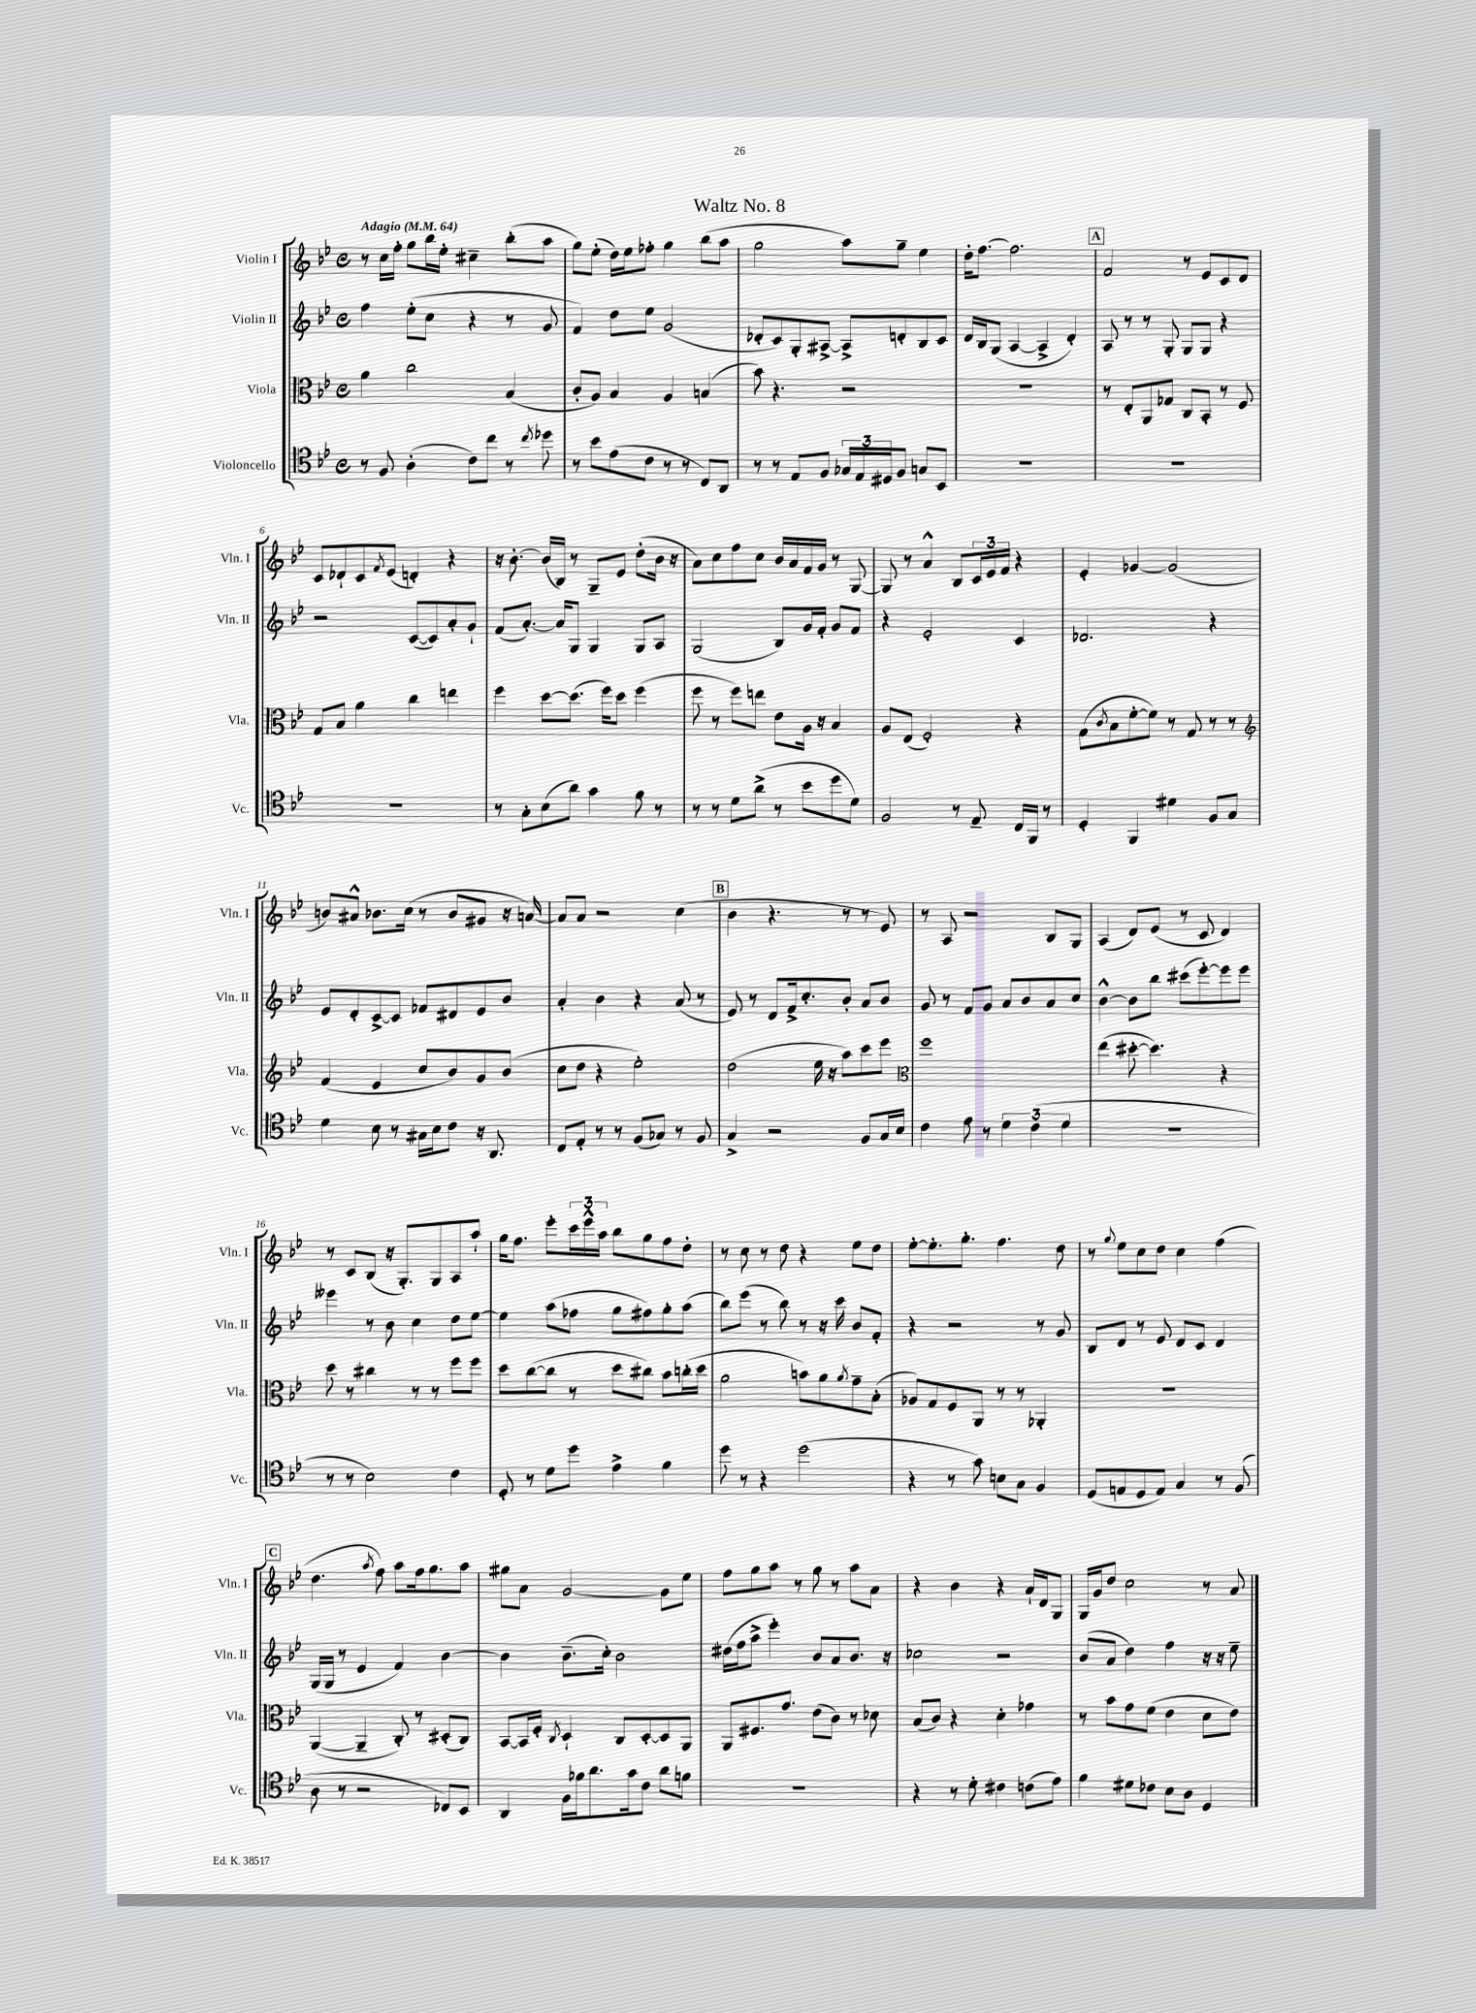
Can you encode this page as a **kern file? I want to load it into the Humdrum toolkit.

**kern	**kern	**kern	**kern
*part4	*part3	*part2	*part1
*staff4	*staff3	*staff2	*staff1
*I"Violoncello	*I"Viola	*I"Violin II	*I"Violin I
*I'Vc.	*I'Vla.	*I'Vln. II	*I'Vln. I
*clefC4	*clefC3	*clefG2	*clefG2
*k[b-e-]	*k[b-e-]	*k[b-e-]	*k[b-e-]
*M4/4	*M4/4	*M4/4	*M4/4
*met(c)	*met(c)	*met(c)	*met(c)
*MM64	*MM64	*MM64	*MM64
=1	=1	=1	=1
!	!	!	!LO:TX:a:B:t=Adagio
8r	4a\	4ff\	8r
8F/	.	.	16cc\LL
.	.	.	16ff'\JJ
(4A'\	2cc\	(8ee-'\L	8gg\L
.	.	8cc\J	16bb-\L
.	.	.	16ee-'\JJ
8c\L)	.	4r	4cc#X~\
8cc\J	.	.	.
8r	(4B-/	8r	(8bb-'\L
8qcc/	.	.	.
8dd-X\	.	8g/	8aa\J
=2	=2	=2	=2
8r	8c'/L	4f/)	8gg\L)
8b-\L	8A/J)	.	(8ee-'\J
(8e-\	4B-/	8dd\L	16dd\LL)
.	.	.	16ee-\J
8c\J	.	8ee-\J	8ff-X'\J
8r	4A/	(2g/	4gg\
8r	.	.	.
8C/L)	(4Bn/	.	(8bb-\L
8AA/J	.	.	8aa\J
=3	=3	=3	=3
8r	8b-\)	8d-X'/L	2gg\
8r	4.r	8c/)	.
8E-/L	.	8G'/	.
8F/J	.	[8A#X^/J	.
24G-X/LL	2r	8A#^/L]	8aa\L)
24E-/	.	.	.
24D#X/J	.	.	.
8F/J	.	8dn'/	8gg~\J
8Gn/L	.	8B-/	4ee-\
8BB-/J	.	8c/J	.
=4	=4	=4	=4
1r	1r	16d/LL	16dd'\KL
.	.	16B-/J	[8.ff\J
.	.	(8G/J	.
.	.	[4A/	2.ff\]
.	.	4A^/]	.
.	.	4d'/)	.
!!LO:REH:place=s1:t=A
=5	=5	=5	=5
1r	8r	8A/	2f/
.	8E-'/L	8r	.
.	8AA/	8r	.
.	8G-X/J	8G'/	.
.	8C/L	8G/L	8r
.	8BB-'/J	8G/J	8e-/L
.	8r	4r	8c/
.	8F/	.	8d/J
!!LO:LB:g=z
=6	=6	=6	=6
1r	8G/L	2r	8c/L
.	8B-/J	.	8d-X`/
.	4a\	.	8c/
.	.	.	8qf/
.	.	.	(8e-/J
.	4cc\	([8c/L	4dn'/)
.	.	8c/])	.
.	4een\	8a'/	4r
.	.	8g`/J	.
=7	=7	=7	=7
8r	4ff\	(8f/L	16r
.	.	.	[8.b-'\
8G'\L	.	[8.a'/J)	.
(8B-\	[8dd\L	.	(16b-/LL]
.	.	16a/KL]	16B-/JJ)
8a\J)	(8.dd\J]	8G/J	8r
4g\	.	4G/	8G~/L
.	16ff\KL)	.	.
.	8dd\J	.	8e-/J
8f\	(4ff\	8G/L	(8dd'\L
8r	.	8A/J	16b-\Jk
.	.	.	16r
=8	=8	=8	=8
8r	8ff\	(2G/	8a\L)
8r	8r	.	8cc\
8d\L	8ff\L)	.	8ff\
(8a^\J	8een\J	.	8cc\J
8r	8e-\L	8B-/L)	16b-/LL
.	.	.	16a/
8b-\L	16A\Jk	16g/L	16f/
.	16r	16f'/JJ	16g/JJ
8dd\	4B-/	8g/L	8r
8d\J)	.	8f/J	[8G/
=9	=9	=9	=9
2F/	8A/L	4r	8G/]
.	(8E-/J	.	8r
.	2F'/)	2e-'/	4a^^/
8r	.	.	8B-/L
8E-~/	.	.	24c/L
.	.	.	24e-/
.	.	.	24f/JJ
16C/LL	4r	4c/	4r
16FF/JJ	.	.	.
8r	.	.	.
=10	=10	=10	=10
4D'/	(8G\L	2.d-X/	4e-'/
.	8qc/	.	.
.	8B-\	.	.
4FF/	[8f'\	.	[4g-X/
.	8f\J])	.	.
4d#X\	8r	.	(2g-/]
.	8G/	.	.
8F/L	8r	4r	.
8G/J	8r	.	.
!!LO:LB:g=z
=11	=11	=11	=11
*	*clefG2	*	*
4d\	(4f/	8e-/L	8bn/L)
.	.	8d'/	8a#X^^/J
8B-\	4e-/	[8c^/	8.b-X\L
8r	.	8c/J]	.
.	.	.	(16cc\Jk
16G#X\LL	8cc/L	8f-X/L	8r
16B-\J	.	.	.
8c\J	8b-/)	8d#X/	8b-/L
16r	8g/	8e-/	8g#X/J
8.AA/	.	.	.
.	(8b-/J	8b-/J	16r
.	.	.	[16an/)
=12	=12	=12	=12
8C/L	8cc\L	4a'/	8a/L]
8E-'/J	8dd\J	.	8a/J
8r	4r	4b-\	2r
8r	.	.	.
(8F/L	2ee-'\)	4r	.
8G-X/J)	.	.	.
8r	.	(8a/	(4cc\
8F/	.	8r	.
!!LO:REH:place=s1:t=B
=13	=13	=13	=13
4G^/	(2dd\	8e-/)	4b-\
.	.	8r	.
2r	.	8d/L	4.r
.	.	16f^/k	.
.	.	8.cc'/	.
.	16ee-\	.	.
.	16r	.	.
.	8aa\L)	8b-'/J	8r
8F/L	8ccc\	8a/L	8r
16G/L	8eee-\J	8b-/J	8e-/)
16B-/JJ	.	.	.
=14	=14	=14	=14
*	*clefC3	*	*
4c\	1ff	8g/	8r
.	.	8r	8A/
8e-\	.	8f/L	2r
8r	.	8g/J	.
6d\	.	8a/L	.
.	.	8b-/	.
(6c\	.	.	.
.	.	8a/	8B-/L
6d\	.	.	.
.	.	8cc/J	8G/J
=15	=15	=15	=15
1r	(4ee-\	[4b-^^\	(4A/
.	[8dd#X'\	8b-\L]	8d/L)
.	4.dd#\])	8bb-\J	(8e-/J
.	.	(8ccc#X\L	8r
.	.	[8eee-'\)	8c/
.	4r	8eee-\]	4d/)
.	.	8eee-\J	.
!!LO:LB:g=z
=16	=16	=16	=16
8r	8dd\	4eee--X\	8r
8r	8r	.	8c/L
2B-\)	4cc#X\	8r	(8B-/J
.	.	8b-\	16r
.	.	.	8.G'/L)
.	8r	4cc\	.
.	8r	.	8G/
4c\	8ff\L	8dd\L	8A/
.	8ff\J	[8ee-\J	8aa`/J
=17	=17	=17	=17
8D'/	8dd\L	4ee-\]	16gg\KL
.	.	.	8.ff\J
8r	([8cc\	.	.
8d\L	8cc\J]	(8aa\L	8eee-'\L
8dd\J	8r	8ff-X\J	24ccc\L
.	.	.	24eee-^^\
.	.	.	24aa\JJ
4e-^\	8dd\L	8gg\L	8bb-\L
.	8cc#X\J)	8ff#X\)	8gg\
4f\	8b-\L	8gg'\	8ff\
.	(16ccn'\L	(8aa\J	8dd'\J
.	16dd\JJ	.	.
=18	=18	=18	=18
8dd\	2a\	8bb-\L)	8r
8r	.	(8eee-\J	8cc\
4r	.	8r	8r
.	.	8bb-\)	8dd\
(2dd\	8bn\L)	8r	4r
.	8a\	16r	.
.	.	16ccc\	.
.	8qa/	.	.
.	8g~\	8b-/L	8ee-\L
.	(8B-'\J	8f'/J	8dd\J
=19	=19	=19	=19
4r	8A-X/L)	4r	[8ee-'\L
.	8G/	.	8.ee-'\]
8r	8F/	2r	.
.	.	.	8.gg'\J
8g\)	8AA/J	.	.
8Bn\L	8r	.	4.ff\
8G\J	8r	.	.
4F/	4AA-X'/	8r	.
.	.	8g/	8dd\
=20	=20	=20	=20
(8D/L	1r	8B-/L	8r
.	.	.	8qqgg/
8En/	.	8d/J	8ee-\L
8D/	.	8r	8cc\
8E/J)	.	8e-/	8dd\J
4G/	.	8d/L	4cc\
.	.	8c/J	.
8r	.	4d/	(4ff\
(8F/	.	.	.
!!LO:LB:g=z
!!LO:REH:place=s1:t=C
=21	=21	=21	=21
8A\	([4AA/	(16G/LL	4.dd\
.	.	16G/JJ	.
8r	.	8r	.
2r	4AA~/]	4e-/	.
.	.	.	8qaa/
.	.	.	8ff\)
.	8C'/)	4f/)	8aa\L
.	8r	.	16ff\k
.	.	.	8.gg\
8C-X/L)	(8D#X'/L	[4b-\	.
8BB-/J	8C/J)	.	8aa\J
=22	=22	=22	=22
4AA/	[8BB-/L	4b-\]	8gg#X\L
.	16BB-/L]	.	8a\J
.	16F'/JJ	.	.
.	8qC/	.	.
16F\LL	4D`/	(8.b-~\L	[2g/
16f-X\J	.	.	.
8.a\	.	.	.
.	.	16cc'\Jk)	.
.	8C/L	2b-\	.
16g\k	.	.	.
8c\J	[8D'/	.	.
8a\L	8D/]	.	8g\L]
8fn\J	8AA/J	.	8ee-\J
=23	=23	=23	=23
1r	8AA/L	(16dd#X\LL	8ff\L
.	.	16ff\J	.
.	8.F#X/	8aa^\J	8gg\
.	.	4eee-'\)	8aa\J
.	8.g/J	.	.
.	.	.	8r
.	(8e-\L	8b-/L	8gg\
.	8c\J)	8a/	8r
.	8r	8.b-/J	8aa\L
.	8d-X\	.	8a\J
.	.	16r	.
=24	=24	=24	=24
4r	(8B-/L	2cc-X\	4r
.	8c/J)	.	.
8r	4r	.	4b-\
8d'\	.	.	.
4c#X\	4d'\	2r	4r
(8cn\L	4g-X\	.	16a`/LL
.	.	.	16d/J
8e-\J)	.	.	8G/J
=25	=25	=25	=25
4f\	8r	(8b-/L	16G/LL
.	.	.	16g/J
.	8b-\L	8a/J	8dd/J
8d#X\L	8g\	4dd\)	2cc\
8c-X\J	(8f\J	.	.
8B-\L	4e-\	4ff\	.
8A\J	.	.	.
4D/	8d\L	16r	8r
.	.	16r	.
.	8e-\J)	8ee-~\	8a/
==	==	==	==
*-	*-	*-	*-
